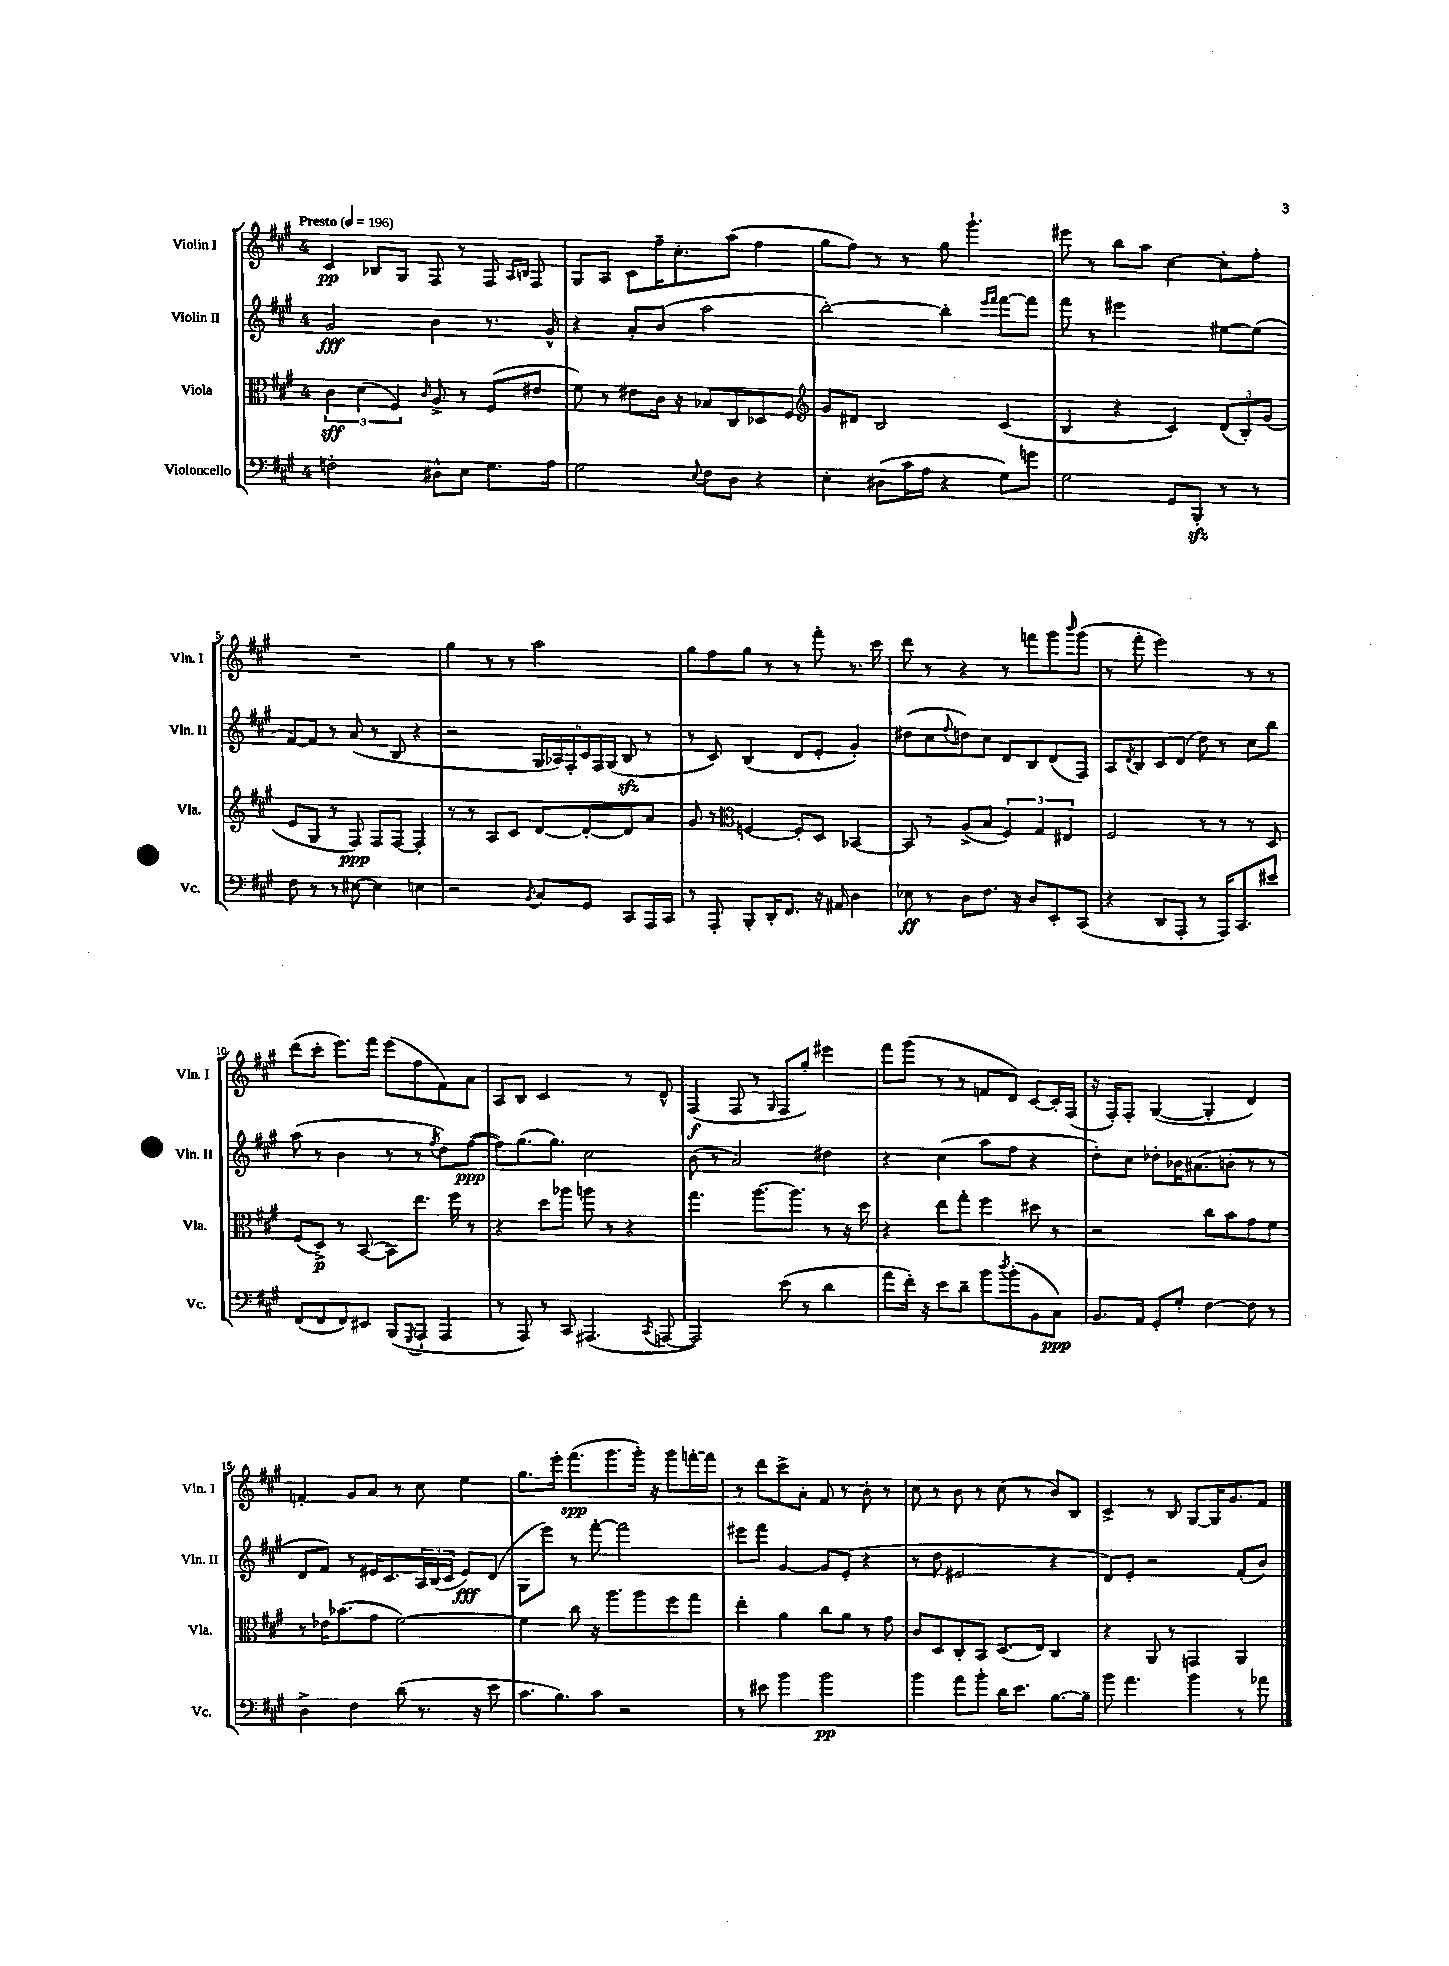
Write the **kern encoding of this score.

**kern	**dynam	**kern	**dynam	**kern	**dynam	**kern	**dynam
*part4	*part4	*part3	*part3	*part2	*part2	*part1	*part1
*staff4	*staff4	*staff3	*staff3	*staff2	*staff2	*staff1	*staff1
*I"Violoncello	*	*I"Viola	*	*I"Violin II	*	*I"Violin I	*
*I'Vc.	*	*I'Vla.	*	*I'Vln. II	*	*I'Vln. I	*
*clefF4	*	*clefC3	*	*clefG2	*	*clefG2	*
*k[f#c#g#]	*	*k[f#c#g#]	*	*k[f#c#g#]	*	*k[f#c#g#]	*
*M4/4	*	*M4/4	*	*M4/4	*	*M4/4	*
*MM196	*	*MM196	*	*MM196	*	*MM196	*
=1	=1	=1	=1	=1	=1	=1	=1
!	!	!	!	!	!	!LO:TX:a:B:t=Presto	!
2Fn'\	.	6c#\	sff	2g#/	fff	4c#/	pp
.	.	(6d\	.	.	.	.	.
.	.	.	.	.	.	8B-X/L	.
.	.	6F#/)	.	.	.	.	.
.	.	.	.	.	.	8G#/J	.
.	.	16qqc#/	.	.	.	.	.
8D#X^^\L	.	8A^/	.	4b\	.	8F#/	.
8E\J	.	8r	.	.	.	8r	.
8.G#\L	.	(8F#/L	.	8.r	.	8F#/	.
.	.	.	.	.	.	16qqA/LL	.
.	.	.	.	.	.	16qqBn/JJ	.
.	.	8e#X/J	.	.	.	8F#/	.
16A\Jk	.	.	.	16g#^^/	.	.	.
=2	=2	=2	=2	=2	=2	=2	=2
2G#\	.	8f#\)	.	4r	.	8G#/L	.
.	.	8r	.	.	.	8A/J	.
.	.	8e#X\L	.	8a'/L	.	8c#\L	.
.	.	16c#\Jk	.	(8b/J	.	16ff#~\K	.
.	.	16r	.	.	.	8.cc#'\	.
8qqE/	.	.	.	.	.	.	.
8F#\L	.	8B-X/L	.	2aa\	.	.	.
8D\J	.	8C#/	.	.	.	(8aa\J	.
4r	.	8D-X/	.	.	.	4ff#\	.
.	.	8F#/J	.	.	.	.	.
=3	=3	=3	=3	=3	=3	=3	=3
*	*	*clefG2	*	*	*	*	*
4E'\	.	8g#/L	.	[2bb'\)	.	8gg#\L	.
.	.	8d#X/J	.	.	.	8ff#\J)	.
(8D#X\L	.	2B/	.	.	.	8r	.
16c#\L	.	.	.	.	.	8r	.
16A\JJ	.	.	.	.	.	.	.
4r	.	.	.	4bb'\]	.	8gg#\	.
.	.	.	.	.	.	4.ggg#`\	.
.	.	.	.	16qqeee/LL	.	.	.
.	.	.	.	16qqfff#/JJ	.	.	.
8G#\L)	.	(4c#/	.	[8fff#\L	.	.	.
8gn\J	.	.	.	8fff#\J]	.	.	.
=4	=4	=4	=4	=4	=4	=4	=4
2G#\	.	4B/	.	8fff#\	.	8eee#X\	.
.	.	.	.	8r	.	8r	.
.	.	4r	.	2eee#X\	.	8bb\L	.
.	.	.	.	.	.	8aa\J	.
8GG#/L	.	4c#/)	.	.	.	[4cc#\	.
8BBBzz'/J	.	.	.	.	.	.	.
8r	.	(12d/L	.	[8ee#X\L	.	8cc#'\L]	.
.	.	12B'/)	.	.	.	.	.
8r	.	.	.	(8ee#\J]	.	8ff#'\J	.
.	.	(12g#/J	.	.	.	.	.
!!LO:LB:g=z
=5	=5	=5	=5	=5	=5	=5	=5
8F#\	.	8e/L	.	[8f#/L)	.	1r	.
8r	.	8G#/J	.	8f#/J]	.	.	.
8r	.	8r	.	8r	.	.	.
[8E#X\	.	8F#/)	ppp	(8a/	.	.	.
4E#\]	.	8F#/L	.	8r	.	.	.
.	.	[8F#/J	.	8B/	.	.	.
4En\	.	4F#'/]	.	4r	.	.	.
=6	=6	=6	=6	=6	=6	=6	=6
2r	.	8r	.	2r	.	4gg#\	.
.	.	8r	.	.	.	.	.
.	.	8A/L	.	.	.	8r	.
.	.	8c#/J	.	.	.	8r	.
8qBB/	.	.	.	.	.	.	.
8C#/L	.	[8d/L	.	24G#/LL	.	2aa\	.
.	.	.	.	24A-X/)	.	.	.
.	.	.	.	24F#'/	.	.	.
8GG#/J	.	8d'/_	.	24c#/	.	.	.
.	.	.	.	24F#/	.	.	.
.	.	.	.	(24G#/JJ	.	.	.
8CC#/L	.	8d/]	.	8Bzz/	.	.	.
16AAA/L	.	8a/J	.	8r	.	.	.
16CC#/JJ	.	.	.	.	.	.	.
=7	=7	=7	=7	=7	=7	=7	=7
8r	.	8g#/	.	8r	.	8gg#\L	.
8AAA'/	.	8r	.	8c#/)	.	8ff#\	.
*	*	*clefC3	*	*	*	*	*
8BBB'/L	.	[4Fn/	.	(4B/	.	8gg#\J	.
16DD'/K	.	.	.	.	.	8r	.
8.FF#/J	.	.	.	.	.	.	.
.	.	8F'/L]	.	8d/L	.	8r	.
16r	.	8D/J	.	8e'/J	.	8fff#'\	.
16AA#X/	.	.	.	.	.	.	.
4D\	.	[4BB-X/	.	4g#'/)	.	8.r	.
.	.	.	.	.	.	16ccc#\	.
=8	=8	=8	=8	=8	=8	=8	=8
8E-X\	ff	8BB-/]	.	(8dd#X\L	.	8ddd\	.
8r	.	8r	.	8cc#\	.	8r	.
.	.	.	.	8qqff#/	.	.	.
8D\L	.	(8A^/L	.	8ddn\)	.	4r	.
8.F#\J	.	8B/J	.	8cc#\J	.	.	.
.	.	6F#/)	.	8d/L	.	8r	.
16r	.	.	.	.	.	.	.
8D/L	.	.	.	8B/	.	8fffn\L	.
.	.	6G#/	.	.	.	.	.
8EE'/	.	.	.	(8d/	.	8ggg#\	.
.	.	6E#X/	.	.	.	.	.
.	.	.	.	.	.	16qqbbb/	.
(8CC#/J	.	.	.	8F#/J)	.	(8ggg#\J	.
=9	=9	=9	=9	=9	=9	=9	=9
4r	.	2F#/	.	8A/L	.	8r	.
.	.	.	.	8qd/	.	.	.
.	.	.	.	8B/	.	8fff#'\	.
8DD/L	.	.	.	8c#/	.	2eee\)	.
8AAA'/J	.	.	.	(8d/J	.	.	.
8r	.	8r	.	8dd\)	.	.	.
16AAA/KL)	.	8r	.	8r	.	.	.
8.CC#/	.	.	.	.	.	.	.
.	.	8r	.	8cc#\L	.	8r	.
8e#X/J	.	8D/	.	8bb\J	.	8r	.
!!LO:LB:g=z
=10	=10	=10	=10	=10	=10	=10	=10
(8FF#/L	.	(8F#/L	.	(8aa\	.	(8ddd\L	.
8FF#/	.	8D^/J)	p	8r	.	8ccc#'\J	.
8FF#/)	.	8r	.	4b\	.	8.eee\L)	.
8EE#X/J	.	([8BB/	.	.	.	.	.
.	.	.	.	.	.	16fff#\Jk	.
(8BBB/L	.	8BB\L])	.	8r	.	(8eee\L	.
8qGGG#/	.	.	.	.	.	.	.
8AAA`/J	.	8.ee\J	.	8r	.	8ff#\	.
.	.	.	.	8qff#/	.	.	.
4AAA/	.	.	.	8dd\L)	.	8f#\)	.
.	.	16ff#\	.	.	.	.	.
.	.	8r	.	([8ff#\J	ppp	8a\J	.
=11	=11	=11	=11	=11	=11	=11	=11
8r	.	4r	.	8ff#\L])	.	8A/L	.
8AAA/)	.	.	.	(8.gg#\	.	8B/J	.
8r	.	8dd\L	.	.	.	2c#/	.
.	.	.	.	8.gg#\J)	.	.	.
8CC#/	.	8aa-X\J	.	.	.	.	.
(4.AAA#X/	.	8aan\	.	2cc#\	.	.	.
.	.	8r	.	.	.	.	.
.	.	4r	.	.	.	8r	.
8qCC#/	.	.	.	.	.	.	.
[8AAAn/	.	.	.	.	.	8d^^/	.
=12	=12	=12	=12	=12	=12	=12	=12
2AAA/])	.	4.gg#\	.	(8b\	.	(4F#/	f
.	.	.	.	8r	.	.	.
.	.	.	.	2a/)	.	8F#/	.
.	.	[8.aa\L	.	.	.	8r	.
.	.	.	.	.	.	16qqG#/	.
(8e\	.	.	.	.	.	8F#/L	.
.	.	8.aa\J]	.	.	.	.	.
8r	.	.	.	.	.	8gg#'/J)	.
4d\	.	8r	.	4dd#X\	.	4eee#X\	.
.	.	16r	.	.	.	.	.
.	.	16dd\	.	.	.	.	.
=13	=13	=13	=13	=13	=13	=13	=13
8a\L	.	4r	.	4r	.	8fff#\L	.
16f#'\Jk)	.	.	.	.	.	(8ggg#\J	.
16r	.	.	.	.	.	.	.
8e\L	.	8ee\L	.	(4cc#\	.	8r	.
8d~\J	.	8gg#'\J	.	.	.	8r	.
8b\L	.	4ff#\	.	8aa\L	.	8fn/L	.
8qdd/	.	.	.	.	.	.	.
(8b'\	.	.	.	8ff#\J	.	8d/J)	.
8BB\	.	8dd#X\	.	4r	.	[8c#/L	.
8C#\J)	ppp	8r	.	.	.	16c#'/L]	.
.	.	.	.	.	.	(16F#/JJ	.
=14	=14	=14	=14	=14	=14	=14	=14
8.BB/L	.	2r	.	8dd'\L)	.	16r	.
.	.	.	.	.	.	16F#'/KL)	.
.	.	.	.	8cc#\J	.	8F#'/J	.
16AA/Jk	.	.	.	.	.	.	.
8GG#'/L	.	.	.	8dd-X'\L	.	([4G#/	.
8G#'/J	.	.	.	16b-X\K	.	.	.
.	.	.	.	(8.a#X\	.	.	.
[4F#\	.	8cc#\L	.	.	.	4G#'/]	.
.	.	8b\	.	8bn'\J	.	.	.
8F#\]	.	8g#\	.	8r	.	4d/)	.
8r	.	8f#\J	.	8r	.	.	.
!!LO:LB:g=z
=15	=15	=15	=15	=15	=15	=15	=15
4D^\	.	8r	.	8d/L	.	4fn'/	.
.	.	16e-X\KL	.	8f#/J)	.	.	.
.	.	(8.b-X\	.	.	.	.	.
4F#\	.	.	.	8r	.	8g#/L	.
.	.	8g#\J	.	16e#X/KL	.	8a/J	.
.	.	.	.	8.c#/	.	.	.
(8d\	.	[2f#\)	.	.	.	8r	.
8.r	.	.	.	24A/L	.	8cc#\	.
.	.	.	.	(24B/	.	.	.
.	.	.	.	24c#/JJ	.	.	.
.	.	.	.	8e#/L)	fff	4ee\	.
16r	.	.	.	.	.	.	.
8e\	.	.	.	(8d/J	.	.	.
=16	=16	=16	=16	=16	=16	=16	=16
8.c#\L	.	4f#\]	.	8G#\L	.	8.gg#\L	.
.	.	.	.	8eee\J)	.	.	.
8.B\)	.	.	.	.	.	16eee'\Jk	.
.	.	8cc#\	.	8r	.	(8.fff#\L	spp
8c#\J	.	16r	.	[8fff#'\	.	.	.
.	.	8.aa\L	.	.	.	8.ggg#\	.
2r	.	.	.	2fff#\]	.	.	.
.	.	8aa\	.	.	.	16ggg#'\Jk)	.
.	.	.	.	.	.	16r	.
.	.	8ff#\	.	.	.	8ggg#\L	.
.	.	8gg#\J	.	.	.	[16fffn'\L	.
.	.	.	.	.	.	16fff\JJ]	.
=17	=17	=17	=17	=17	=17	=17	=17
8r	.	4ee'\	.	8eee#X\L	.	8r	.
8e#X\	.	.	.	8fff#\J	.	8ddd\L	.
4b\	.	4a\	.	[4g#/	.	8ccc#^\	.
.	.	.	.	.	.	8a'\J	.
2b\	pp	8cc#\L	.	8g#/L]	.	8f#/	.
.	.	8a\J	.	(8e'/J	.	8r	.
.	.	8r	.	4r	.	8b'\	.
.	.	8g#\	.	.	.	8r	.
=18	=18	=18	=18	=18	=18	=18	=18
4b\	.	8c#/L	.	8r	.	8cc#\	.
.	.	8D/	.	8dd\	.	8r	.
8a\L	.	8C#'/	.	2e#X/	.	8b\	.
8b'\J	.	8BB/J	.	.	.	8r	.
16d\KL	.	(8.D/L	.	.	.	(8cc#\	.
8.e\J	.	.	.	.	.	.	.
.	.	.	.	.	.	8r	.
.	.	16E/Jk)	.	.	.	.	.
[8.B\L	.	4C#/	.	4r	.	8b/L)	.
.	.	.	.	.	.	8B/J	.
16B~\Jk]	.	.	.	.	.	.	.
=19	=19	=19	=19	=19	=19	=19	=19
8b\	.	4r	.	8d/L)	.	4c#^/	.
4.a\	.	.	.	8e'/J	.	.	.
.	.	8AA/	.	2r	.	8r	.
.	.	8r	.	.	.	8B/	.
4b\	.	4GGn/	.	.	.	[8G#/L	.
.	.	.	.	.	.	16G#/K]	.
.	.	.	.	.	.	8.g#/	.
8r	.	4AA/	.	(8f#'/L	.	.	.
8a-X\	.	.	.	8b/J)	.	8f#/J	.
==	==	==	==	==	==	==	==
*-	*-	*-	*-	*-	*-	*-	*-
